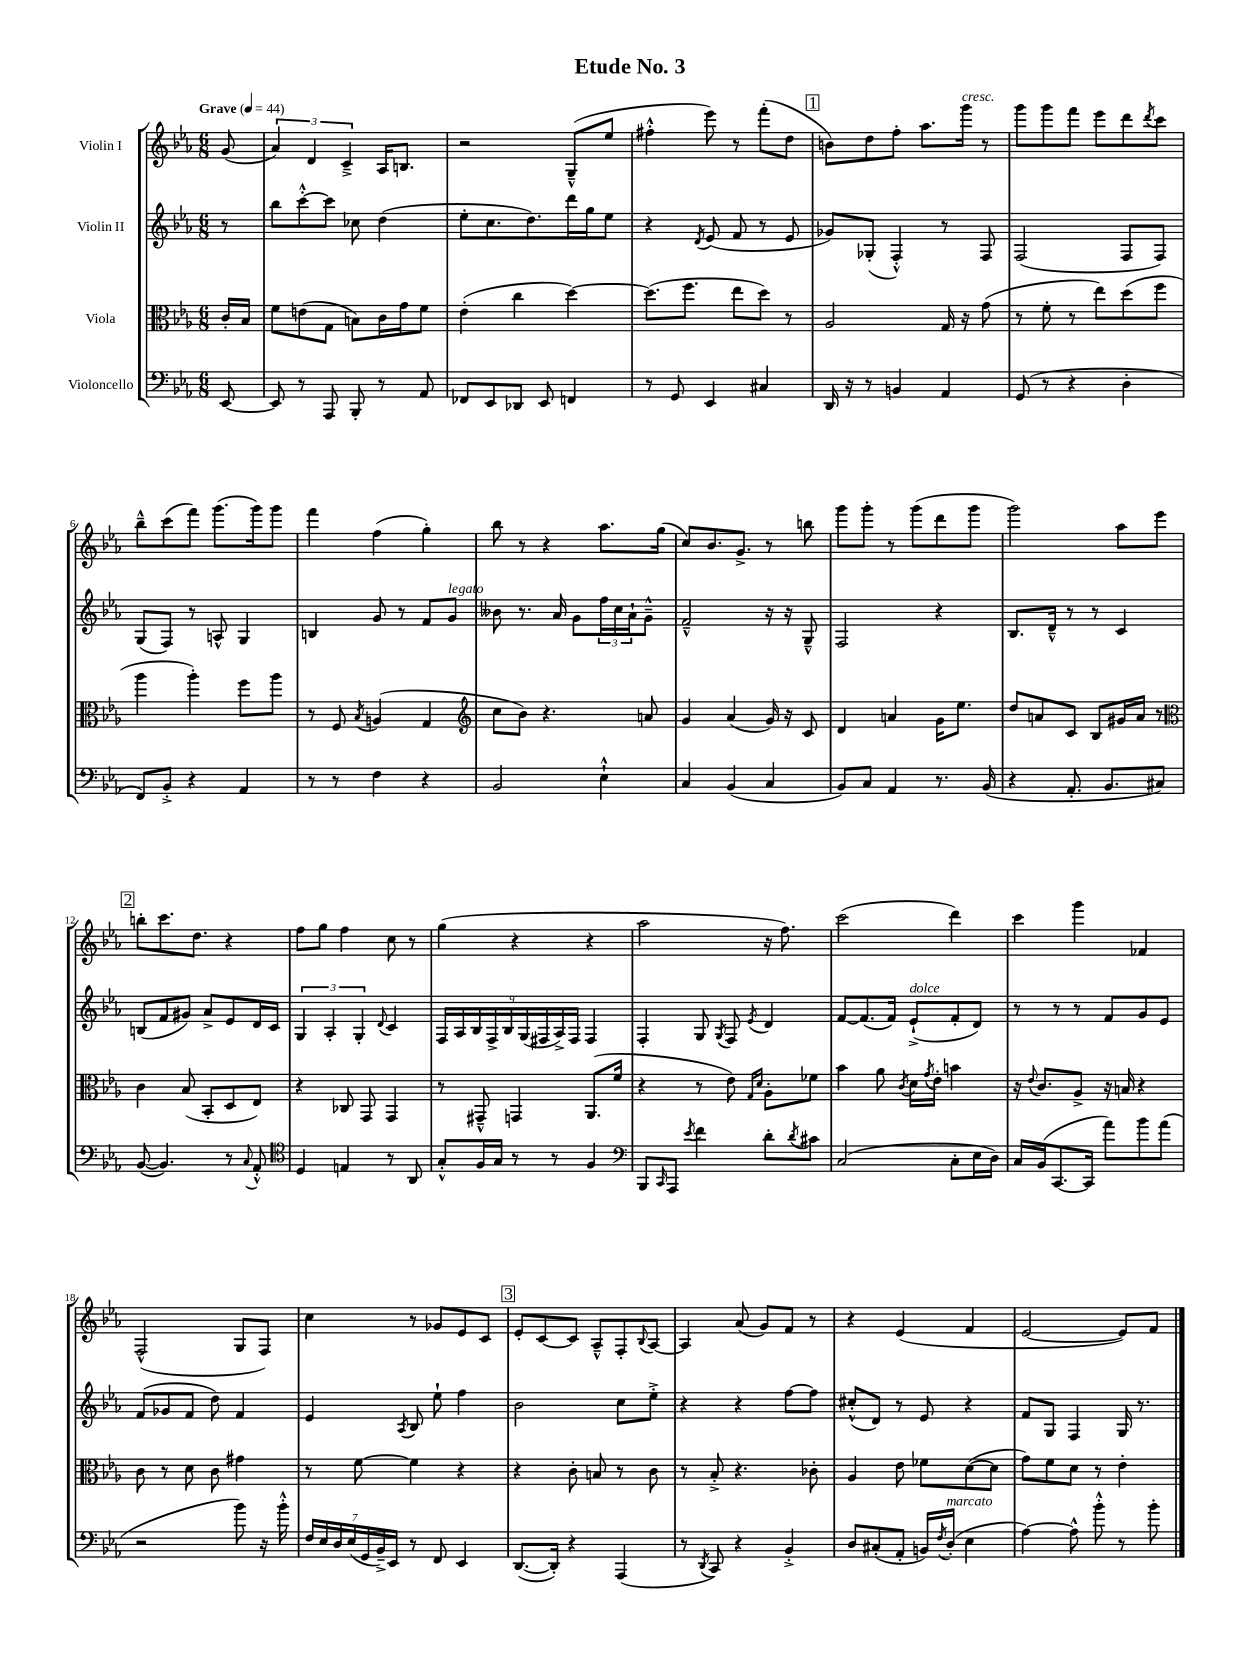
\header { title = "Etude No. 3" }
<<
\new StaffGroup <<
\new Staff = "s0" \with { instrumentName = "Violin I" } {
    \clef treble \key ees \major \numericTimeSignature \time 6/8 \partial 8 \tempo "Grave" 4 = 44
    g'8( |
    \tuplet 3/2 { aes'4) d'4 c'4---> } aes16 b8. |
    r2 g8---^( ees''8 |
    fis''4-.-^ ees'''8) r8 f'''8-.( d''8 |
    \mark \markup { \box "1" } b'8) d''8 f''8-. aes''8. g'''16^\markup { \italic "cresc." } r8 |
    g'''8 g'''8 f'''8 ees'''8 d'''8 \acciaccatura { d'''8 } c'''8 |
    bes''8---^ c'''8( f'''8) g'''8.( g'''16) g'''8 |
    f'''4 f''4( g''4-.) |
    bes''8 r8 r4 aes''8. g''16( |
    c''8) bes'8. g'8.-> r8 b''8 |
    g'''8 g'''8-. r8 g'''8( d'''8 g'''8 |
    g'''2) aes''8 ees'''8 |
    \mark \markup { \box "2" } b''8-. c'''8. d''8. r4 |
    f''8 g''8 f''4 c''8 r8 |
    g''4( r4 r4 |
    aes''2 r16 f''8.) |
    c'''2( d'''4) |
    c'''4 g'''4 fes'4 |
    f2-^( g8 f8) |
    c''4 r8 ges'8 ees'8 c'8 |
    \mark \markup { \box "3" } ees'8-. c'8~ c'8 aes8---^ f8-. \appoggiatura { bes8 } aes8~ |
    aes4 aes'8( g'8) f'8 r8 |
    r4 ees'4( f'4 |
    ees'2~ ees'8) f'8 \bar "|." |
}
\new Staff = "s1" \with { instrumentName = "Violin II" } {
    \clef treble \key ees \major \numericTimeSignature \time 6/8 \partial 8
    r8 |
    bes''8 c'''8~-.-^ c'''8 ces''8 d''4( |
    ees''8-. c''8. d''8.) d'''16 g''16 ees''8 |
    r4 \acciaccatura { d'8 } ees'8( f'8 r8 ees'8 |
    \mark \markup { \box "1" } ges'8) ges8-.( f4-.-^) r8 f8 |
    f2( f8 f8) |
    g8( f8) r8 a8-^ g4 |
    b4 g'8 r8 f'8 g'8^\markup { \italic "legato" } |
    beses'8 r8. aes'16 g'8 \tuplet 3/2 { f''16 c''16 aes'16-! } g'8---^ |
    f'2---^ r16 r16 g8---^ |
    f2 r4 |
    bes8. d'16---^ r8 r8 c'4 |
    \mark \markup { \box "2" } b8( f'8 gis'8) aes'8-> ees'8 d'16 c'16 |
    \tuplet 3/2 { g4 aes4-. g4-. } \appoggiatura { d'8 } c'4 |
    \tuplet 9/8 { f16 aes16 bes16 f16-> bes16 g16( fis16 aes16->) fis16 } fis4 |
    f4-. g8 \acciaccatura { g8 } f8 \acciaccatura { ees'8 } d'4 |
    f'8~ f'8.( f'16) ees'8-!->^\markup { \italic "dolce" }( f'8-. d'8) |
    r8 r8 r8 f'8 g'8 ees'8 |
    f'8( ges'8 f'8 d''8) f'4 |
    ees'4 \acciaccatura { aes8 } bes8 ees''8-! f''4 |
    \mark \markup { \box "3" } bes'2 c''8 ees''8-.-> |
    r4 r4 f''8~ f''8 |
    cis''8-.-^( d'8) r8 ees'8 r4 |
    f'8 g8 f4 g16 r8. \bar "|." |
}
\new Staff = "s2" \with { instrumentName = "Viola" } {
    \clef alto \key ees \major \numericTimeSignature \time 6/8 \partial 8
    c'16-. bes16 |
    f'8 e'8( g8 b8) c'16 g'16 f'8 |
    ees'4-.( c''4 d''4~) |
    d''8.( f''8. ees''8 d''8) r8 |
    \mark \markup { \box "1" } aes2 g16 r16 g'8( |
    r8 f'8-. r8 ees''8) d''8( f''8 |
    aes''4 aes''4-.) f''8 aes''8 |
    r8 f8 \acciaccatura { bes8 } a4( g4 |
    \clef treble c''8 bes'8) r4. a'8 |
    g'4 aes'4( g'16) r16 c'8 |
    d'4 a'4 g'16 ees''8. |
    d''8 a'8 c'8 bes8 gis'16 a'16 r8 |
    \mark \markup { \box "2" } \clef alto c'4 bes8( bes,8-. d8 ees8) |
    r4 ces8 g,8 g,4 |
    r8 gis,8---^ g,4 aes,8.( f'16 |
    r4 r8 ees'8) \grace { g16 d'16 } aes8-. fes'8 |
    bes'4 aes'8 \acciaccatura { c'8 } d'16 \acciaccatura { g'8 } ees'16-. b'4 |
    r16 \appoggiatura { ees'8 } c'8. aes8-> r16 b16 r4 |
    c'8 r8 d'8 c'8 gis'4 |
    r8 f'8~ f'4 r4 |
    \mark \markup { \box "3" } r4 c'8-. b8 r8 c'8 |
    r8 bes8-.-> r4. ces'8-. |
    aes4 ees'8 fes'8 d'8~( d'8 |
    g'8) f'8 d'8 r8 ees'4-. \bar "|." |
}
\new Staff = "s3" \with { instrumentName = "Violoncello" } {
    \clef bass \key ees \major \numericTimeSignature \time 6/8 \partial 8
    ees,8~ |
    ees,8 r8 aes,,8 bes,,8-. r8 aes,8 |
    fes,8 ees,8 des,8 ees,8 f,4 |
    r8 g,8 ees,4 cis4 |
    \mark \markup { \box "1" } d,16 r16 r8 b,4 aes,4 |
    g,8( r8 r4 d4-. |
    f,8) bes,8-.-> r4 aes,4 |
    r8 r8 f4 r4 |
    bes,2 ees4-!-^ |
    c4 bes,4( c4 |
    bes,8) c8 aes,4 r8. bes,16( |
    r4 aes,8.-. bes,8. cis8) |
    \mark \markup { \box "2" } bes,8~( bes,4.) r8 \appoggiatura { c8 } aes,8-.-^ |
    \clef tenor d4 e4 r8 aes,8 |
    g8-.-^ f16 g16 r8 r8 f4 |
    \clef bass bes,,8 \grace { c,16 } aes,,8 \acciaccatura { ees'8 } f'4 d'8-. \acciaccatura { d'8 } cis'8 |
    c2( c8-. ees16 d16) |
    c16 bes,16( c,8.~ c,16 aes'8) bes'8 aes'8( |
    r2 bes'8) r16 bes'16-.-^ |
    \tuplet 7/4 { f16 ees16 d16 ees16( g,16 bes,16--->) ees,16 } r8 f,8 ees,4 |
    \mark \markup { \box "3" } d,8.~( d,16-.) r4 aes,,4( |
    r8 \acciaccatura { d,8 } c,8) r4 bes,4-.-> |
    d8 cis8-.( aes,8-. b,16) \acciaccatura { f8 } d16-.^\markup { \italic "marcato" }( ees4 |
    aes4~) aes8-^ bes'8-.-^ r8 bes'8-. \bar "|." |
}
>>
>>
